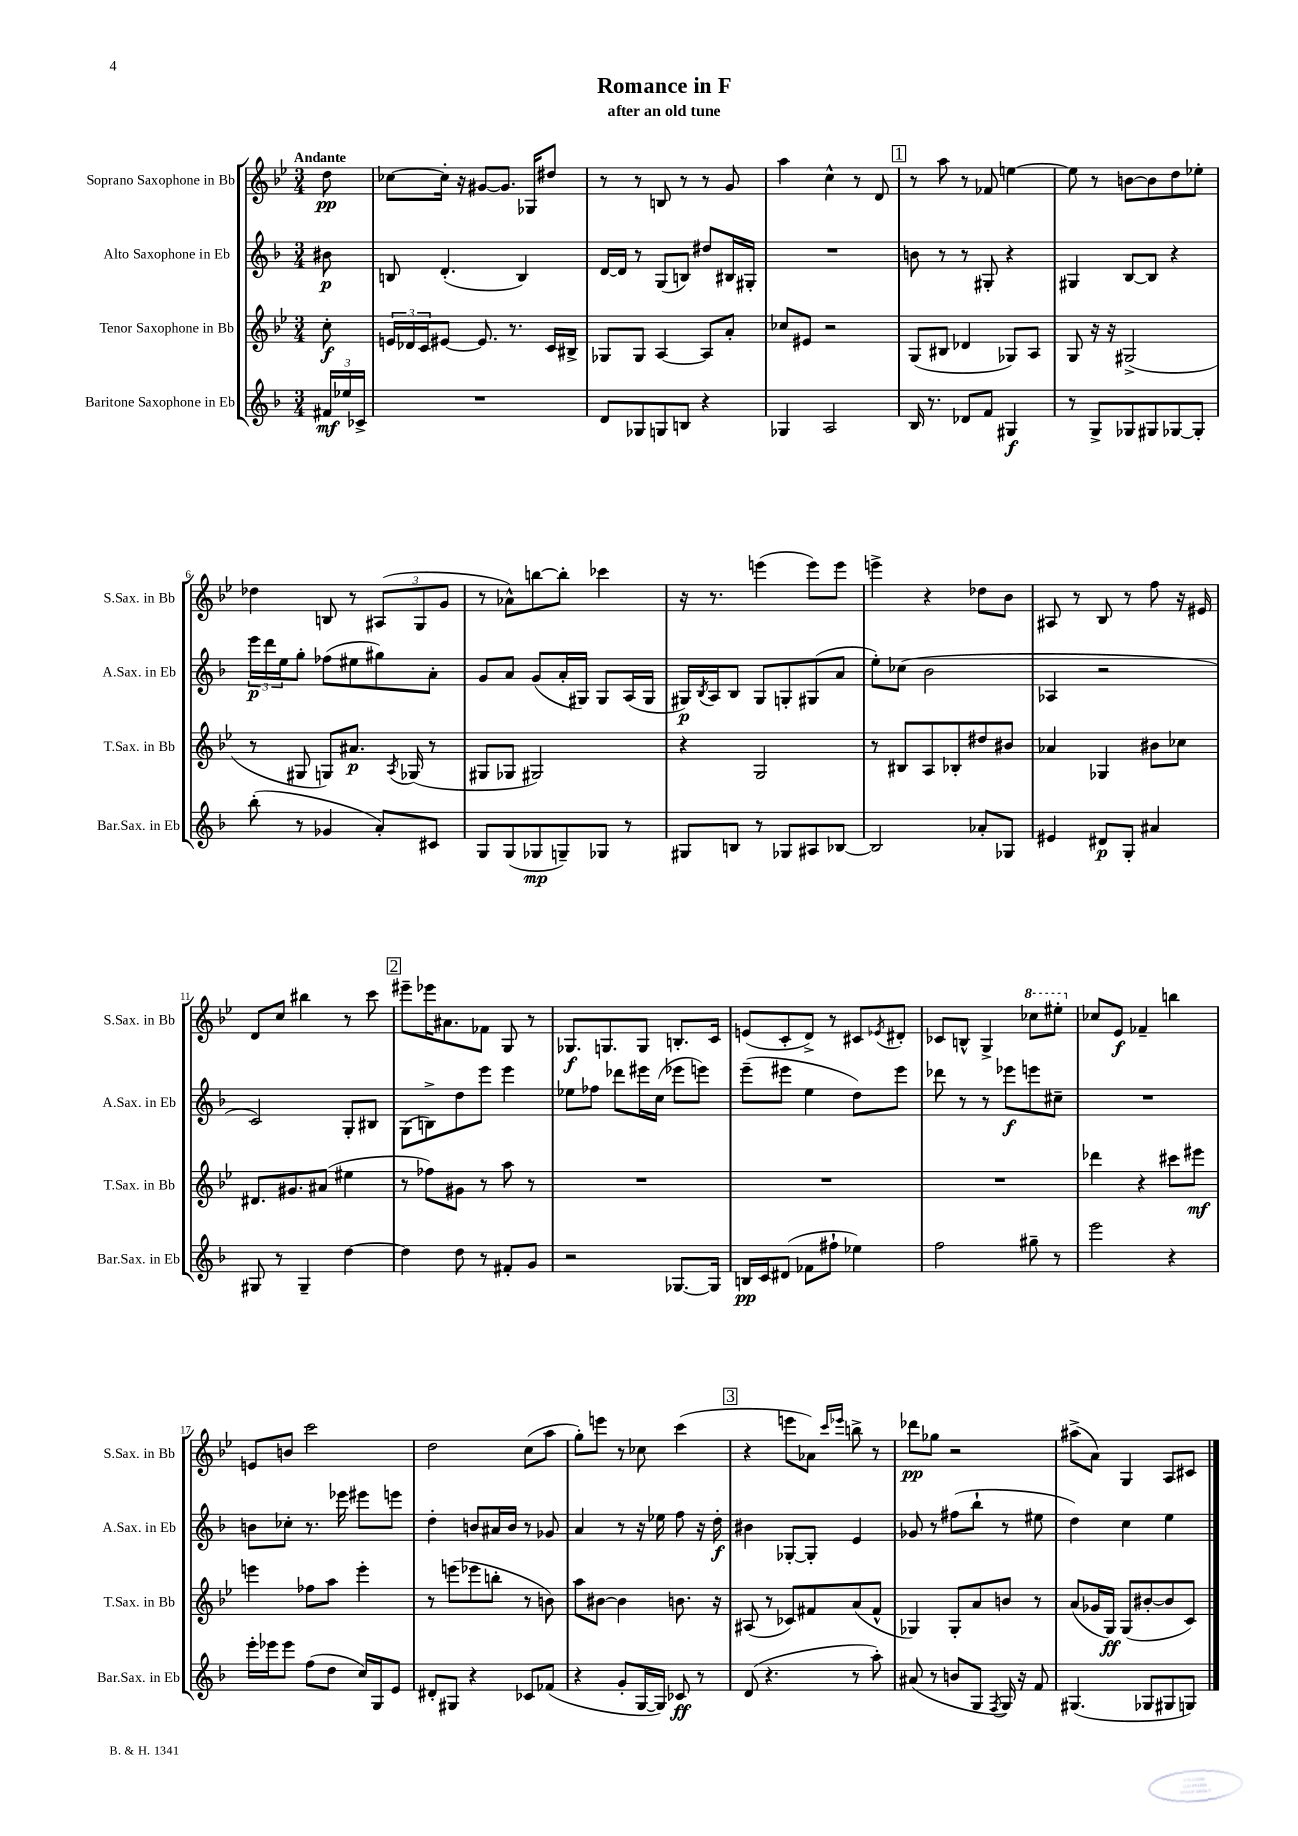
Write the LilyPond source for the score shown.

\header { title = "Romance in F" subtitle = "after an old tune" }
<<
\new StaffGroup <<
\new Staff = "s0" \with { instrumentName = "Soprano Saxophone in Bb" shortInstrumentName = "S.Sax. in Bb" } {
    \clef treble \key bes \major \numericTimeSignature \time 3/4 \partial 8 \tempo "Andante"
    d''8\pp |
    ces''8~ ces''16-. r16 gis'8~ gis'8. ges16 dis''8 |
    r8 r8 b8 r8 r8 g'8 |
    a''4 c''4-^ r8 d'8 |
    \mark \markup { \box "1" } r8 a''8 r8 fes'8 e''4~ |
    e''8 r8 b'8~ b'8 d''8 ees''8-. |
    des''4 b8 r8 \tuplet 3/2 { ais8( g8 g'8 } |
    r8 aes'8-^) b''8~ b''8-. ces'''4 |
    r16 r8. e'''4( e'''8) e'''8 |
    e'''4-> r4 des''8 bes'8 |
    ais8 r8 bes8 r8 f''8 r16 eis'16 |
    d'8 c''8 bis''4 r8 c'''8 |
    \mark \markup { \box "2" } eis'''8-- ees'''16 ais'8. fes'8 g8 r8 |
    ges8.\f g8. g8 b8.-. c'16 |
    e'8( c'8-. d'8->) r8 cis'8 \acciaccatura { ees'8 } dis'8-. |
    ces'8 b8-^ g4-> \ottava #1 ces'''8 eis'''8-. \ottava #0 |
    ces''8 ees'8\f fes'4-- b''4 |
    e'8 b'8 c'''2 |
    d''2 c''8( a''8 |
    g''8-.) e'''8 r8 ces''8 c'''4( |
    \mark \markup { \box "3" } r4 e'''8 aes'8) \grace { c'''16 ees'''16 } b''8-> r8 |
    des'''8\pp ges''8 r2 |
    ais''8->( a'8) g4 a8 cis'8 \bar "|." |
}
\new Staff = "s1" \with { instrumentName = "Alto Saxophone in Eb" shortInstrumentName = "A.Sax. in Eb" } {
    \clef treble \key f \major \numericTimeSignature \time 3/4 \partial 8
    bis'8\p |
    b8 d'4.-.( b4) |
    d'16~ d'16 r8 g8( b8) dis''8 bis16 gis16-. |
    R2. |
    \mark \markup { \box "1" } b'8 r8 r8 gis8-. r4 |
    gis4 bes8~ bes8 r4 |
    \tuplet 3/2 { e'''16\p d'''16 e''16 } g''8-. fes''8( eis''8 gis''8) a'8-. |
    g'8 a'8 g'8( a'16-. gis16) gis8 a16( gis16 |
    gis16\p) \acciaccatura { bes8 } a16 bes8 gis8 g8-. gis8( a'8 |
    e''8-.) ces''8( bes'2 |
    aes4 r2 |
    c'2) g8-. bis8 |
    \mark \markup { \box "2" } g8( b8->) d''8 e'''8 e'''4 |
    ees''8 fes''8 des'''8 eis'''16 c''16( ees'''8 e'''8) |
    e'''8--( eis'''8 e''4 d''8) eis'''8 |
    des'''8 r8 r8 ees'''8\f e'''8 cis''8-- |
    R2. |
    b'8 ces''8-. r8. ees'''16 eis'''8 e'''8 |
    d''4-. b'8 ais'16 b'16 r8 ges'8 |
    a'4 r8 r16 ees''16 f''8 r16 d''16-.\f |
    \mark \markup { \box "3" } bis'4 ges8~-. ges8-. e'4 |
    ges'8 r8 fis''8( bes''8-! r8 eis''8 |
    d''4) c''4 e''4 \bar "|." |
}
\new Staff = "s2" \with { instrumentName = "Tenor Saxophone in Bb" shortInstrumentName = "T.Sax. in Bb" } {
    \clef treble \key bes \major \numericTimeSignature \time 3/4 \partial 8
    c''8-.\f |
    \tuplet 3/2 { e'16 des'16 c'16 } eis'8~ eis'8. r8. c'16 bis16-> |
    ges8 ges8 a4~ a8 a'8-. |
    ces''8 eis'8 r2 |
    \mark \markup { \box "1" } g8( bis8 des'4 ges8) a8 |
    g8 r16 r16 gis2->( |
    r8 gis8 g8) ais'8.\p \acciaccatura { a8 } ges16( r8 |
    gis8 ges8 gis2) |
    r4 g2 |
    r8 bis8 a8 bes8-. dis''8 bis'8 |
    aes'4 ges4 bis'8 ces''8 |
    dis'8. gis'8. ais'8( eis''4 |
    \mark \markup { \box "2" } r8 fes''8) gis'8 r8 a''8 r8 |
    R2. |
    R2. |
    R2. |
    des'''4 r4 cis'''8 eis'''8\mf |
    e'''4 fes''8 a''8 e'''4-. |
    r8 e'''8( ees'''8 b''8-. r8 b'8) |
    a''8 bis'8~ bis'4 b'8. r16 |
    \mark \markup { \box "3" } ais8( r8 ces'8) fis'8 a'8( fis'8-^ |
    ges4) ges8-. a'8 b'8 r8 |
    a'8( ges'16 g16\ff) g8( bis'8~-. bis'8 c'8) \bar "|." |
}
\new Staff = "s3" \with { instrumentName = "Baritone Saxophone in Eb" shortInstrumentName = "Bar.Sax. in Eb" } {
    \clef treble \key f \major \numericTimeSignature \time 3/4 \partial 8
    \tuplet 3/2 { fis'16\mf ees''16 ces'16-> } |
    R2. |
    d'8 ges8 g8 b8 r4 |
    ges4 a2 |
    \mark \markup { \box "1" } bes16 r8. des'8 f'8 gis4\f |
    r8 g8-> ges8 gis8 ges8~ ges8-. |
    bes''8-.( r8 ges'4 a'8-.) cis'8 |
    g8 g8( ges8\mp g8--) ges8 r8 |
    gis8 b8 r8 ges8 ais8 bes8~ |
    bes2 aes'8-. ges8 |
    eis'4 dis'8\p g8-. ais'4 |
    gis8 r8 gis4-- d''4~ |
    \mark \markup { \box "2" } d''4 d''8 r8 fis'8-. g'8 |
    r2 ges8.~ ges16 |
    b16\pp c'16 dis'8( fes'8 fis''8-! ees''4) |
    f''2 gis''8-- r8 |
    e'''2 r4 |
    e'''16-. ees'''16 ees'''8 f''8( d''8 c''16) g16 e'8 |
    dis'8-. gis8 r4 ces'8 fes'8( |
    r4 g'8-. g16~ g16) ces'8\ff r8 |
    \mark \markup { \box "3" } d'8( r4. r8 a''8-.) |
    ais'8( r8 b'8 g8 \acciaccatura { f8 } g16) r16 f'8 |
    gis4.( ges8 gis8 g8) \bar "|." |
}
>>
>>
